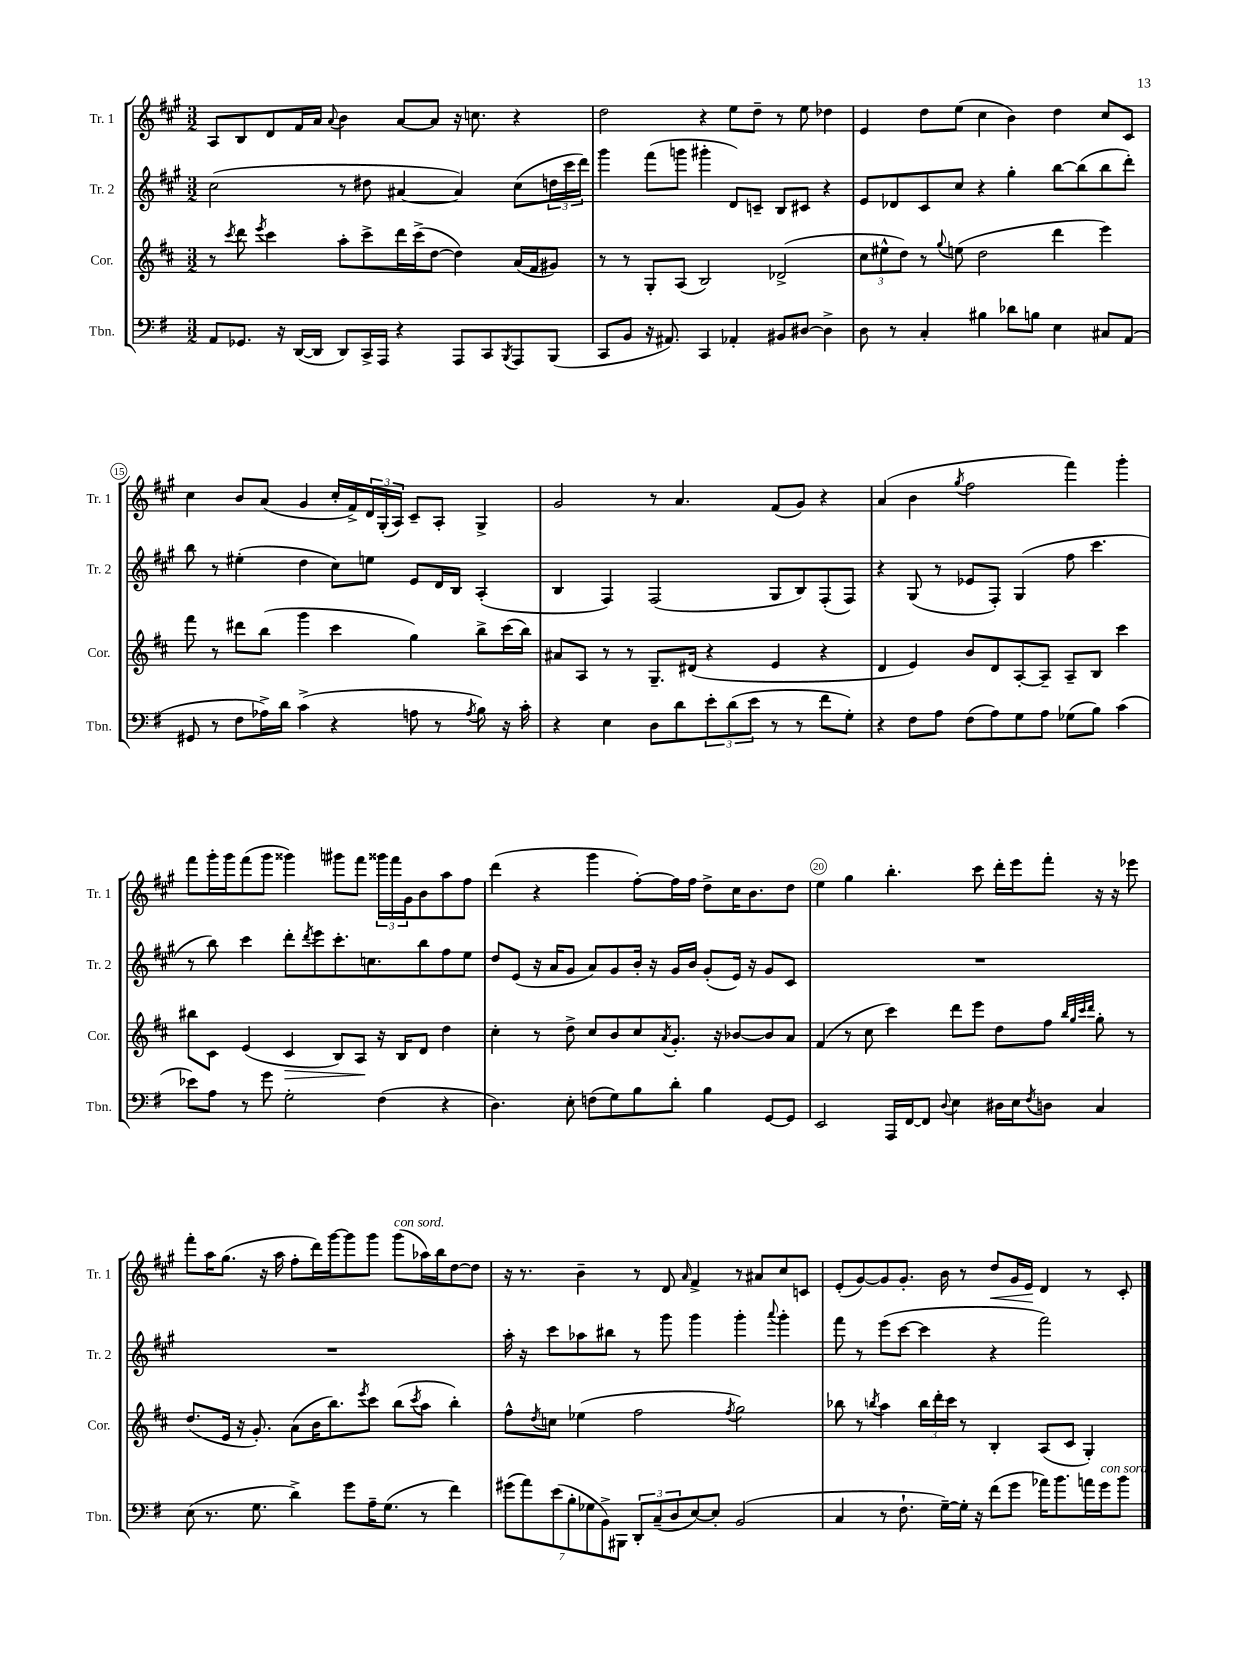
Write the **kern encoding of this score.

**kern	**kern	**kern	**kern
*staff4	*staff3	*staff2	*staff1
*clefF4	*clefG2	*clefG2	*clefG2
*k[f#]	*k[f#c#]	*k[f#c#g#]	*k[f#c#g#]
*M3/2	*M3/2	*M3/2	*M3/2
8AA	8r	(2cc#	8A
.	8qccc#	.	.
8.GG-	8ddd	.	8B
.	8qeee	.	.
.	4ccc#	.	8d
16r	.	.	.
([16DD	.	.	16f#
16DD]	.	.	16a
.	.	.	8qqa
8DD)	8aa'	8r	4b
16CC^	8ccc#^	8dd#	.
16AAA	.	.	.
4r	16ddd	[4a#	[8a
.	(16ccc#^	.	.
.	[8dd	.	8a]
8AAA	4dd])	4a#])	16r
.	.	.	8.cc
8CC	.	.	.
8qBBB	.	.	.
8AAA	(16a	(8cc#	4r
.	16f#	.	.
(8BBB	8g#)	24dd	.
.	.	24ccc#	.
.	.	24ddd)	.
=	=	=	=
8CC	8r	4ggg#	2dd
8BB	8r	.	.
16r	8G'	(8fff#	.
8.AA#)	.	.	.
.	(8A	8ggg	.
4CC	2B)	4ggg#'	4r
4AA-'	.	8d)	8ee
.	.	8c~	8dd~
8BB#	(2d-^	8B	8r
[8D#	.	8c#	8ee
4D#^]	.	4r	4dd-
=	=	=	=
8D	12cc#	8e	4e
.	12ee#^^	.	.
8r	.	8d-	.
.	12dd)	.	.
4C'	8r	8c#	8dd
.	8qqgg	.	.
.	(8ee	8cc#	(8ee
4B#	2dd	4r	4cc#
8d-	.	4gg#'	4b)
8B	.	.	.
4E	4ddd	[8bb	4dd
.	.	(8bb]	.
8C#	4eee)	8bb	8cc#
(8AA	.	8ddd')	8c#
=	=	=	=
8GG#	8fff#	8bb	4cc#
8r	8r	8r	.
8F#	8ddd#	(4ee#'	8b
16A-^)	(8bb	.	(8a
16d	.	.	.
(4c^	4ggg	4dd	4g#
4r	4ccc#	8cc#)	16cc#'
.	.	.	16f#^)
.	.	8ee	24d
.	.	.	(24G#'
.	.	.	24A)
8A	4gg)	8e	8c#~
8r	.	16d	8A'
.	.	16B	.
8qA	.	.	.
8B)	8bb^	(4A'	4G#^
16r	(16ccc#	.	.
16c'	16bb)	.	.
=	=	=	=
4r	8a#	4B	2g#
.	8A	.	.
4E	8r	4F#)	.
.	8r	.	.
8D	8.G~	(2F#	8r
8d	.	.	4.a
.	(16d#	.	.
12e'	4r	.	.
(12d	.	.	.
12e	.	.	.
8r	4e	8G#	(8f#
8r	.	8B)	8g#)
8f#	4r	(8F#'	4r
8G')	.	8F#)	.
=	=	=	=
4r	4d	4r	(4a
8F#	4e)	(8G#	4b
8A	.	8r	.
.	.	.	8qgg#
(8F#	8b	8e-	2ff#
8A)	8d	8F#')	.
8G	[8A'	(4G#	.
8A	8A~]	.	.
(8G-	8A~	8ff#	4fff#)
8B)	8B	4.ccc#	.
(4c	4ccc#	.	4ggg#'
=	=	=	=
8e-)	8bb#	8r	8fff#
8A	8c#	8bb)	16ggg#'
.	.	.	16ggg#
8r	(4e	4ccc#	(8fff#
8g	.	.	8ggg#
2G'	4c#	8ddd'	4ggg##)
.	.	8qddd	.
.	.	8eee	.
.	8B)	8.ccc#'	8ggg#
.	8A	.	8fff#
.	.	8.cc	.
(4F#	16r	.	24ggg##
.	.	.	24fff#
.	16B	.	.
.	.	.	24g#
.	8d	8bb	8b
4r	4dd	8ff#	8aa
.	.	8ee	8ff#
=	=	=	=
4.D)	4cc#'	8dd	(4ddd
.	.	(8e	.
.	8r	16r	4r
.	.	16a	.
8E'	8dd^	8g#	.
(8F	8cc#	8a)	4ggg#
8G)	8b	8g#	.
8B	8cc#	16b'	[8ff#')
.	.	16r	.
.	8qa	.	.
8d'	8.g'	16g#	16ff#]
.	.	16b	16ff#
4B	.	(8g#'	8dd^
.	16r	.	.
.	[8b-	16e)	16cc#
.	.	16r	8.b
[8GG	8b-]	8g#	.
8GG]	8a	8c#	8dd
=	=	=	=
2EE	(4f#	1.r	4ee
.	8r	.	4gg#
.	8cc#	.	.
16AAA	4ccc#)	.	4.bb'
[16FF#	.	.	.
8FF#]	.	.	.
8qqD	.	.	.
4E	8ddd	.	.
.	8eee	.	8ccc#
16D#	8dd	.	16ddd'
16E	.	.	16eee
8qF#	.	.	.
8D	8ff#	.	8fff#'
.	32qqbb	.	.
.	32qqgg	.	.
.	32qqccc#	.	.
.	32qqddd	.	.
4C	8gg'	.	16r
.	.	.	16r
.	8r	.	8eee-
=	=	=	=
(8E	(8.dd	1.r	8fff#'
8.r	.	.	16aa
.	16e	.	(8.gg#
.	16r	.	.
8.G	8.g')	.	.
.	.	.	16r
.	.	.	16aa
4d^)	(8a	.	8ff#'
.	16b	.	16ddd)
.	8.bb)	.	[16ggg#
8g	.	.	8ggg#]
.	8qeee	.	.
16A~	8ccc#	.	8ggg#
(8.G	.	.	.
.	(8bb	.	(8ggg#
.	8qccc#	.	.
8r	8aa	.	16aa-)
.	.	.	16bb
4f#)	4bb')	.	[8dd
.	.	.	8dd]
=	=	=	=
(14g#	8ff#^^	16aa'	16r
.	.	16r	8.r
14a)	.	.	.
.	8qdd	.	.
.	8cc	8ccc#	.
(14e	.	.	.
14B'	.	.	.
.	(4ee-	8aa-	4b~
14G-	.	.	.
14BB^)	.	.	.
.	.	8bb#	.
14BBB#	.	.	.
12DD'	2ff#	8r	8r
(12C~	.	.	.
.	.	8ggg#	8d
12D	.	.	.
.	.	.	16qqa
[8E)	.	4ggg#	4f#^
8E']	.	.	.
.	8qff#	.	.
(2BB	2gg)	4ggg#'	8r
.	.	.	8a#
.	.	8qqaaa	.
.	.	4ggg#'	8cc#
.	.	.	8c
=	=	=	=
4C	8bb-	8fff#	(8e'
.	8r	8r	[8g#)
.	8qbb	.	.
8r	4aa	(8eee	8g#]
8.F#`	.	[8ccc#	8.g#'
.	24bb	4ccc#]	.
.	24ddd'	.	.
[16G~)	.	.	16b
.	24ccc#	.	.
16G']	8r	.	8r
16r	.	.	.
(8f#	4B'	4r	8dd
8g	.	.	16g#
.	.	.	16e
16a-)	(8A	2fff#)	4d
8.b	.	.	.
.	8c#	.	.
16a	4G')	.	8r
16g	.	.	.
8b	.	.	8c#'
==	==	==	==
*-	*-	*-	*-
